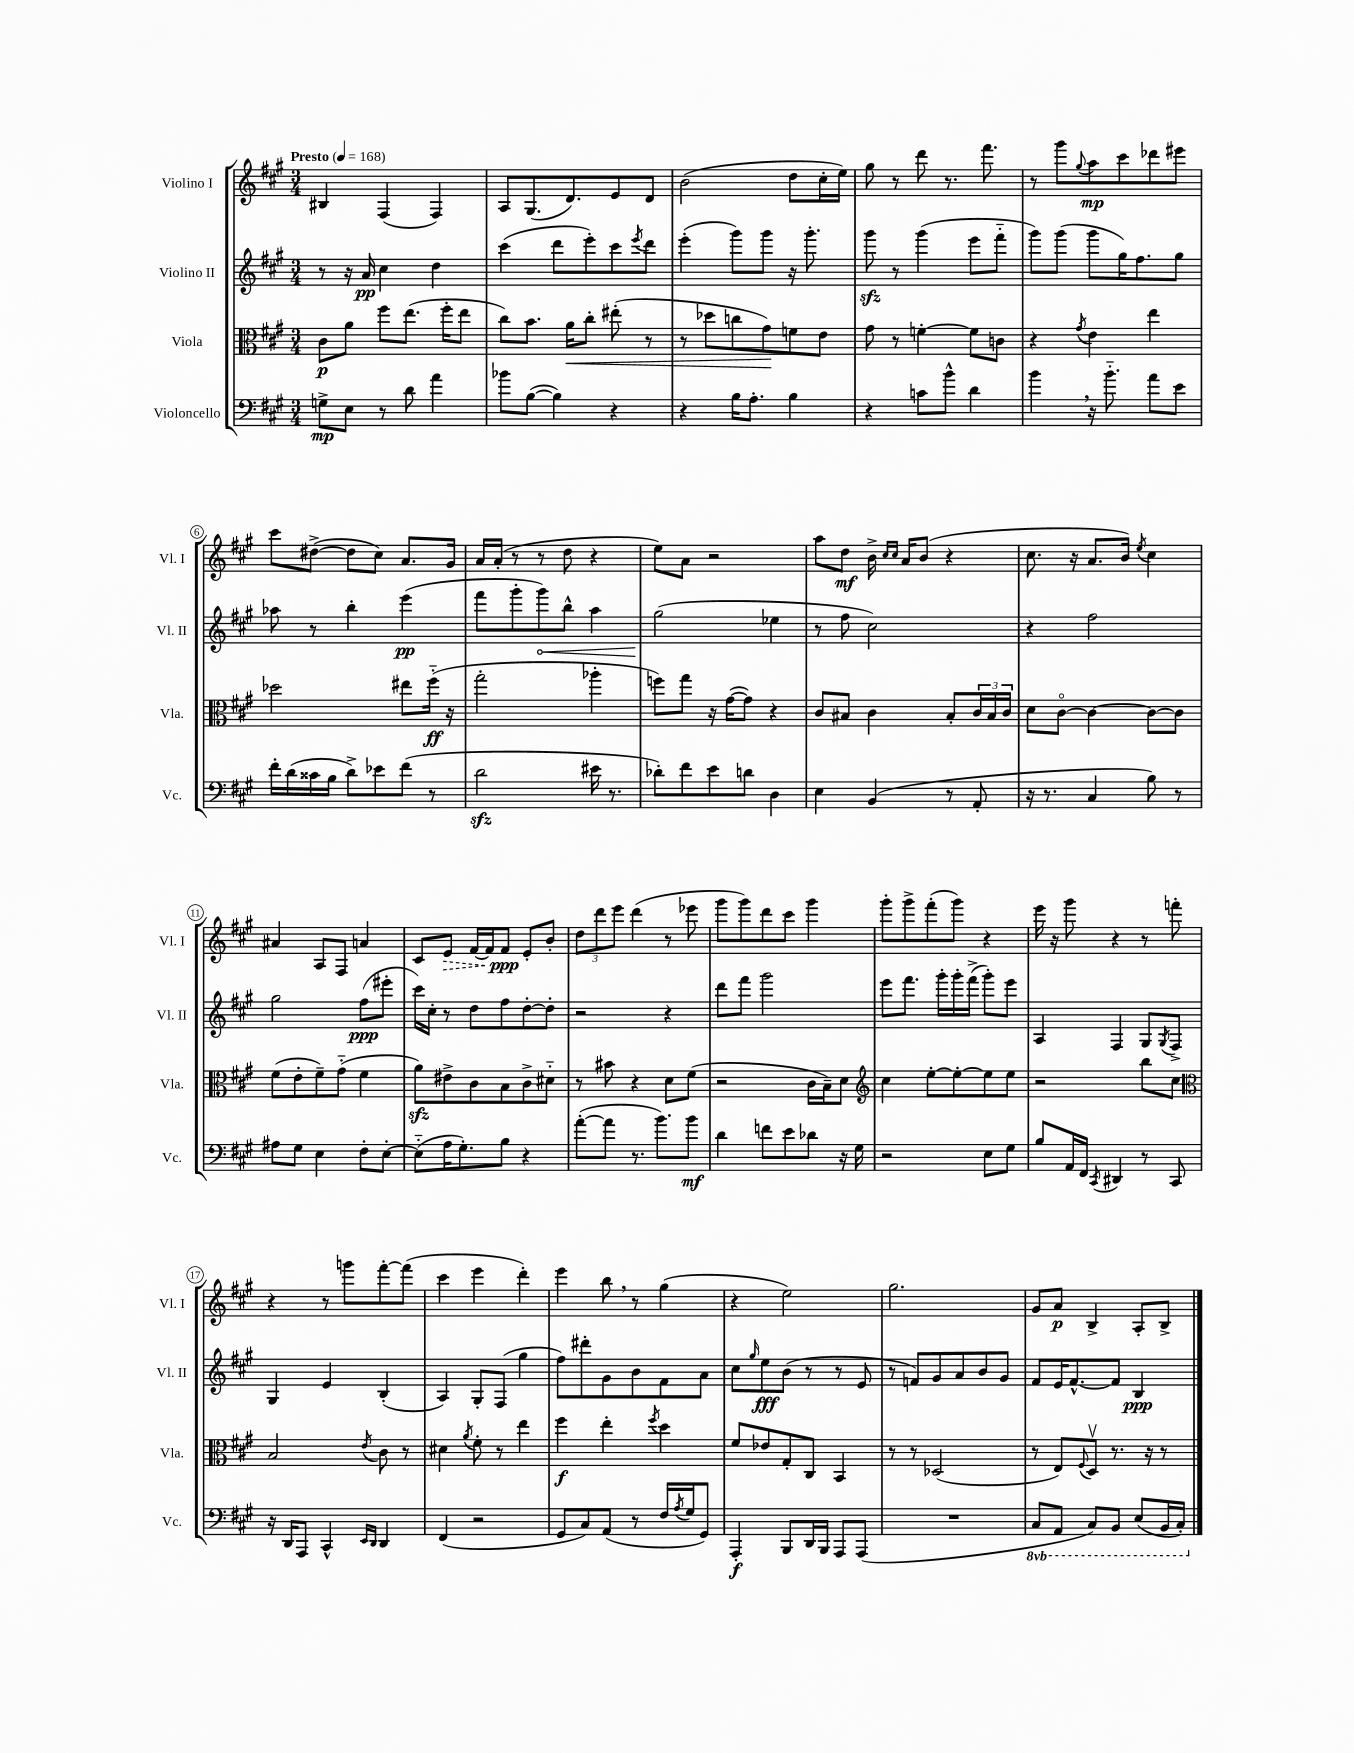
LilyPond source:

<<
\new StaffGroup <<
\new Staff = "s0" \with { instrumentName = "Violino I" shortInstrumentName = "Vl. I" } {
    \clef treble \key a \major \numericTimeSignature \time 3/4 \tempo "Presto" 4 = 168
    bis4 fis4( fis4) |
    a8 gis8.( d'8.) e'8 d'8 |
    b'2( d''8 cis''16-. e''16) |
    gis''8 r8 d'''8 r8. fis'''8. |
    r8 gis'''8 \appoggiatura { gis''8 } a''8\mp cis'''8 des'''8 eis'''8 |
    cis'''8 dis''8~->( dis''8 cis''8) a'8. gis'16 |
    a'16 a'16-.( r8 r8 d''8 r4 |
    e''8) a'8 r2 |
    a''8 d''8\mf b'16-> \grace { cis''16 cis''16 } a'16 b'8( r4 |
    cis''8. r16 a'8. b'16) \acciaccatura { e''8 } cis''4 |
    ais'4 a8 fis8 a'4 |
    cis'8 \once \override Hairpin.style = #'dashed-line e'8\> fis'16~ fis'16 fis'8\ppp\! e'8-. b'8-. |
    \tuplet 3/2 { d''8 d'''8 e'''8 } d'''4( r8 ees'''8 |
    gis'''8 gis'''8) d'''8 cis'''8 gis'''4 |
    gis'''8-. gis'''8-> fis'''8-.( gis'''8) r4 |
    e'''16 r16 gis'''8 r4 r8 f'''8-. |
    r4 r8 g'''8 fis'''8~-. fis'''8( |
    cis'''4 e'''4 d'''4-.) |
    e'''4 b''8 \breathe r8 gis''4( |
    r4 e''2) |
    gis''2. |
    gis'8 a'8\p b4-> a8-. b8-> \bar "|." |
}
\new Staff = "s1" \with { instrumentName = "Violino II" shortInstrumentName = "Vl. II" } {
    \clef treble \key a \major \numericTimeSignature \time 3/4
    r8 r16 a'16\pp cis''4 d''4 |
    cis'''4( d'''8 e'''8-.) cis'''8 \acciaccatura { e'''8 } d'''8 |
    e'''4-.( gis'''8) gis'''8 r16 gis'''8.-. |
    gis'''8\sfz r8 gis'''4( e'''8 fis'''8-_ |
    gis'''8) gis'''8( gis'''8 gis''16) fis''8. gis''8 |
    aes''8 r8 b''4-. e'''4\pp( |
    fis'''8 gis'''8-. \once \override Hairpin.circled-tip = ##t gis'''8\<) b''8-^ a''4 |
    gis''2\!( ees''4 |
    r8 fis''8 cis''2) |
    r4 fis''2 |
    gis''2 fis''8\ppp( eis'''8-. |
    cis'''16) cis''16-. r8 d''8 fis''8 d''8~-. d''8-. |
    r2 r4 |
    d'''8 fis'''8 gis'''2 |
    e'''8 fis'''8. gis'''16-. gis'''16-. fis'''16->( gis'''8-.) e'''8 |
    a4 fis4 gis8 \acciaccatura { gis8 } fis8-> |
    gis4 e'4 b4-.( |
    a4) gis8-. fis8( gis''4 |
    fis''8) dis'''8-. gis'8 b'8 fis'8 a'8 |
    cis''8 \grace { gis''16 } e''8\fff b'8( r8 r8 e'8 |
    r8 f'8) gis'8 a'8 b'8 gis'8 |
    fis'8 e'16 fis'8.~-^ fis'8 b4\ppp \bar "|." |
}
\new Staff = "s2" \with { instrumentName = "Viola" shortInstrumentName = "Vla." } {
    \clef alto \key a \major \numericTimeSignature \time 3/4
    cis'8\p a'8 fis''8 e''8.( fis''16-. e''8 |
    cis''8) b'8. a'16\< cis''8-. eis''8-.( r8 |
    r8 des''8 c''8 gis'8\!) f'8 e'8 |
    gis'8 r8 f'4~-. f'8 c'8 |
    r4 \acciaccatura { gis'8 } e'4 e''4 |
    des''2 eis''8 fis''16-_\ff( r16 |
    gis''2-. aes''4-. |
    f''8) gis''8 r16 gis'16~( gis'8) r4 |
    cis'8 bis8 cis'4 bis8-. \tuplet 3/2 { cis'16 bis16 cis'16 } |
    d'8 cis'8~\flageolet cis'4~ cis'8~ cis'8 |
    fis'8( e'8-. fis'8--) gis'8-_( fis'4 |
    a'8\sfz) eis'8-> cis'8 b8 cis'8-> dis'8-_ |
    r8 bis'8 r4 d'8 fis'8( |
    r2 cis'16 b16--) d'8 |
    \clef treble cis''4 e''8~-. e''8~-. e''8 e''8 |
    r2 b''8 cis''8 |
    \clef alto b2 \acciaccatura { e'8 } cis'8 r8 |
    dis'4 \acciaccatura { a'8 } fis'8-. r8 e''4 |
    fis''4\f e''4-. \acciaccatura { fis''8 } d''4 |
    fis'8 ees'8 gis8-. cis8 b,4 |
    r8 r8 des2( |
    r8 e8) \appoggiatura { fis8 } d8\upbow r8. r16 r8 \bar "|." |
}
\new Staff = "s3" \with { instrumentName = "Violoncello" shortInstrumentName = "Vc." } {
    \clef bass \key a \major \numericTimeSignature \time 3/4 \set Staff.ottavationMarkups = #ottavation-simple-ordinals
    g8->\mp e8 r8 d'8 a'4 |
    bes'8 b8~( b4) r4 |
    r4 b16 a8.-. b4 |
    r4 c'8 b'8-^ d'4 |
    b'4 \breathe r16 b'8.-_ a'8 e'8 |
    fis'16-. d'16( cisis'16 b16 d'8->) ees'8 fis'8( r8 |
    d'2\sfz eis'16 r8. |
    des'8-.) fis'8 e'8 d'8 d4 |
    e4 b,4( r8 a,8-. |
    r16 r8. cis4 b8) r8 |
    ais8 gis8 e4 fis8-. e8~-. |
    e8-_( a16 gis8.-.) b8 r4 |
    a'8~-.( a'8 r8. b'8.) b'8\mf |
    d'4 f'8 e'8 des'8 r16 gis16 |
    r2 e8 gis8 |
    b8 a,16 fis,16 \acciaccatura { cis,8 } dis,4 r8 cis,8 |
    r16 d,16 a,,8 cis,4-^ \grace { e,16 d,16 } d,4 |
    fis,4( r2 |
    gis,8 cis8) a,8( r8 fis16 \acciaccatura { a8 } gis16 gis,8) |
    a,,4-.\f b,,8 d,16 b,,16 a,,8 a,,8( |
    R2. |
    \ottava #-1 cis,8 a,,8 cis,8) b,,8 e,8( b,,16 cis,16-.) \ottava #0 \bar "|." |
}
>>
>>
\layout { \context { \Score \override BarNumber.stencil = #(make-stencil-circler 0.1 0.3 ly:text-interface::print) } }
